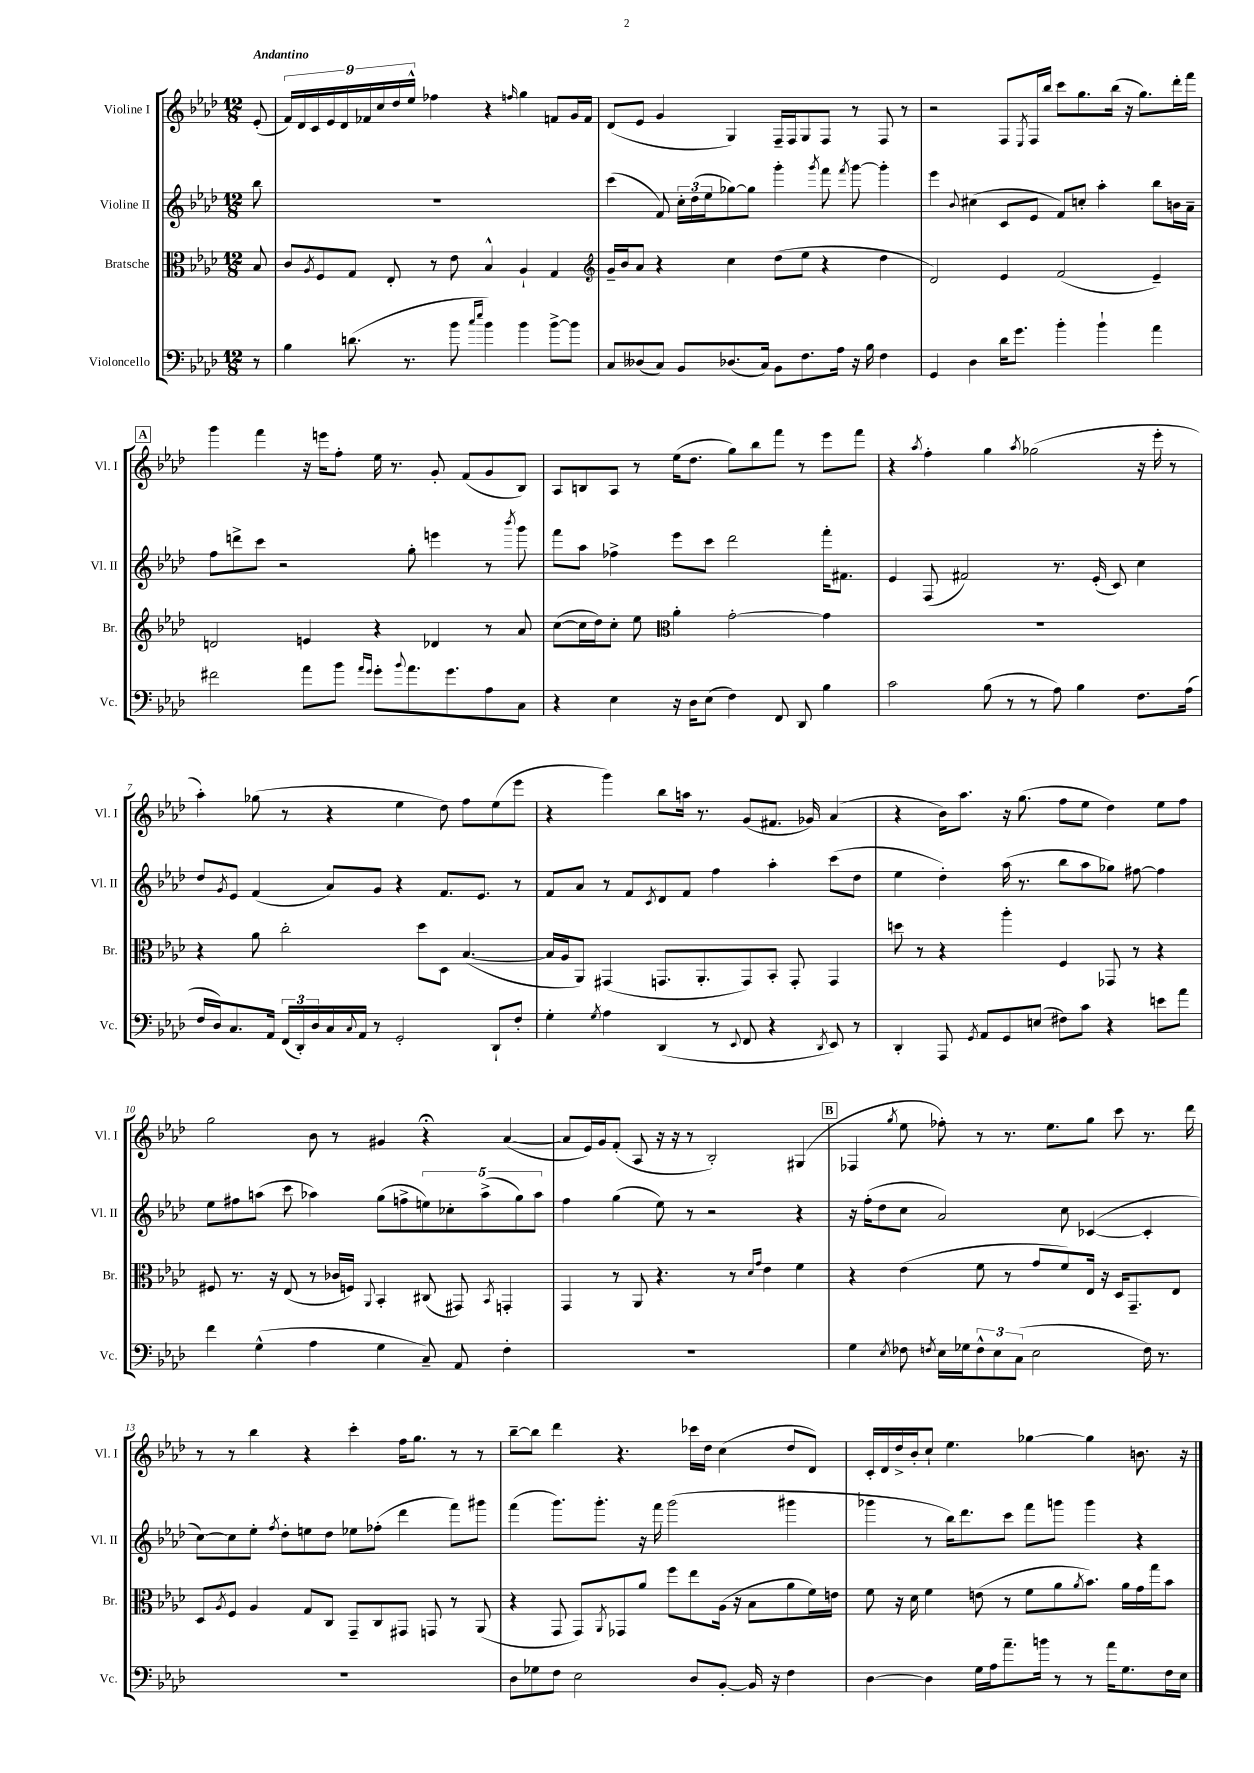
<<
\new StaffGroup <<
\new Staff = "s0" \with { instrumentName = "Violine I" shortInstrumentName = "Vl. I" } {
    \clef treble \key aes \major \numericTimeSignature \time 12/8 \partial 8 \tempo "Andantino"
    ees'8-.( |
    \tuplet 9/8 { f'16) des'16 c'16 ees'16 des'16 fes'16 c''16 des''16 ees''16-^ } fes''4 r4 \grace { f''16 } g''4 f'8 g'16 f'16 |
    des'8( ees'8 g'4 g4) f16-- f16 g8 f8 r8 f8 r8 |
    r2 f8 \acciaccatura { ees8 } f16 bes''16 c'''8 g''8. bes''16( r16 g''8.) des'''16-. f'''16 |
    \mark \markup { \box "A" } g'''4 f'''4 r16 e'''16 f''8-. ees''16 r8. g'8-. f'8( g'8 bes8) |
    aes8 b8 aes8 r8 ees''16( des''8. g''8) bes''8 f'''8 r8 ees'''8 f'''8 |
    r4 \acciaccatura { aes''8 } f''4-. g''4 \acciaccatura { aes''8 } ges''2( r16 ees'''16-. r8 |
    aes''4-.) ges''8( r8 r4 ees''4 des''8) f''8 ees''8( ees'''8 |
    r4 g'''4) bes''8 a''16 r8. g'8( fis'8. ges'16) aes'4( |
    r4 bes'16) aes''8. r16 g''8.( f''8 ees''8 des''4) ees''8 f''8 |
    g''2 bes'8 r8 gis'4 r4\fermata aes'4~( |
    aes'8 ees'16) g'16 f'8-.( aes8 r16 r16 r8 bes2-.) gis4( |
    \mark \markup { \box "B" } fes4 \acciaccatura { g''8 } ees''8 fes''8-.) r8 r8. ees''8. g''8 c'''8 r8. des'''16 |
    r8 r8 bes''4 r4 c'''4-. f''16 g''8. r8 r8 |
    bes''8~-- bes''8 des'''4 r4. ces'''16 des''16 c''4( des''8 des'8) |
    c'16-. des'16 des''16-> bes'16-. c''8-! ees''4. ges''4~ ges''4 b'8. r16 \bar "|." |
}
\new Staff = "s1" \with { instrumentName = "Violine II" shortInstrumentName = "Vl. II" } {
    \clef treble \key aes \major \numericTimeSignature \time 12/8 \partial 8
    bes''8 |
    R1. |
    c'''4( f'8) \tuplet 3/2 { c''16-. des''16( ees''16 } ges''8~) ges''8 g'''4-. \acciaccatura { g'''8 } f'''8 \acciaccatura { f'''8 } g'''8~ g'''4-. |
    ees'''4 \appoggiatura { bes'8 } cis''4( c'8 ees'8 f'8) c''8-. aes''4-. bes''8 b'16 aes'16-- |
    \mark \markup { \box "A" } f''8 d'''8-> c'''8 r2 g''8-. e'''4 r8 \acciaccatura { bes'''8 } g'''8 |
    f'''8 aes''8 fes''4-> ees'''8 c'''8 des'''2 f'''16-. fis'8. |
    ees'4 f8( fis'2) r8. ees'16-.( c'8) c''4 |
    des''8 \acciaccatura { g'8 } ees'8 f'4( aes'8) g'8 r4 f'8. ees'8. r8 |
    f'8 aes'8 r8 f'8 \acciaccatura { c'8 } des'8 f'8 f''4 aes''4-. c'''8( des''8 |
    ees''4 des''4-.) aes''16( r8. bes''8 aes''8 ges''8) fis''8~ fis''4 |
    ees''8 fis''8 a''8( c'''8 aes''4) g''8( f''8-> \tuplet 5/4 { e''8) ces''8-. aes''8->( g''8) aes''8 } |
    f''4 g''4( ees''8) r8 r2 r4 |
    \mark \markup { \box "B" } r16 f''16-.( des''8 c''8 aes'2) c''8 ces'4~( ces'4-. |
    c''8~) c''8 ees''8-. \acciaccatura { f''8 } des''8-. e''8 des''8 ees''8 fes''8-.( des'''4 f'''8) gis'''8 |
    f'''4( g'''8.) g'''8.-. r16 f'''16 g'''2( gis'''4 |
    ges'''4 r8 bes''16) des'''8. c'''8 f'''8 g'''8 g'''4 r4 \bar "|." |
}
\new Staff = "s2" \with { instrumentName = "Bratsche" shortInstrumentName = "Br." } {
    \clef alto \key aes \major \numericTimeSignature \time 12/8 \partial 8
    bes8 |
    c'8 \acciaccatura { aes8 } f8 g8 ees8-. r8 ees'8 bes4-^ aes4-! g4 |
    \clef treble g'16-- bes'16 aes'8 r4 c''4 des''8( ees''8 r4 des''4 |
    des'2) ees'4 f'2( ees'4--) |
    \mark \markup { \box "A" } d'2 e'4 r4 des'4 r8 aes'8 |
    c''8~( c''16 des''16) c''8-. ees''8 \clef alto aes'4-. g'2~-. g'4 |
    R1. |
    r4 aes'8 c''2-. des''8 des8 bes4.~( |
    bes16 aes16 aes,8) gis,4( g,8. aes,8.-. g,8) bes,8-. g,8-. g,4 |
    d''8 r8 r4 aes''4-. f4 ges,8 r8 r4 |
    fis8 r8. r16 ees8( r8 ces'16 f16) \appoggiatura { aes,8 } bes,4-. cis8( gis,8) \acciaccatura { bes,8 } g,4-. |
    g,4 r8 aes,8 r4. r8 \grace { des'16 g'16 } ees'4 f'4 |
    \mark \markup { \box "B" } r4 ees'4( f'8 r8 g'8 f'8) ees16 r16 des16 g,8.-- ees8 |
    des8 \acciaccatura { aes8 } f8 aes4 g8 c8 g,8-- c8 gis,8 g,8 r8 aes,8( |
    r4 g,8 g,8) \acciaccatura { aes,8 } ges,8 aes'8 f''8 ees''8 aes16( r16 bes8 aes'8 f'16) e'16 |
    f'8 r16 des'16 f'4 e'8( r8 f'8 aes'8 \acciaccatura { aes'8 } bes'8.) aes'16 g'16 g''16 bes'8 \bar "|." |
}
\new Staff = "s3" \with { instrumentName = "Violoncello" shortInstrumentName = "Vc." } {
    \clef bass \key aes \major \numericTimeSignature \time 12/8 \partial 8
    r8 |
    bes4 d'8.( r8. bes'8 \grace { c''16 ees''16 } bes'4) bes'4 bes'8~-> bes'8 |
    c8 deses8( c8) bes,8 des8.( c16) bes,8 f8. aes16 r16 bes16 f4 |
    g,4 des4 des'16 g'8. bes'4-. bes'4-! aes'4 |
    \mark \markup { \box "A" } fis'2 aes'8 bes'8 \grace { aes'16 g'16 } g'8-. \appoggiatura { bes'8 } aes'8. g'8. aes8 c8 |
    r4 ees4 r16 des16 ees8( f4) f,8 des,8 bes4 |
    c'2 bes8( r8 r8 aes8) bes4 f8. aes16( |
    f16 des16) c8. aes,16 \tuplet 3/2 { f,16( des,16-.) des16 } c16 \appoggiatura { c8 } aes,16 r8 g,2-. des,8-! f8-. |
    g4-. \acciaccatura { g8 } aes4 des,4( r8 \appoggiatura { ees,8 } f,8 r4 \acciaccatura { des,8 } ees,8) r8 |
    des,4-. aes,,8 \acciaccatura { g,8 } aes,8 g,8 e8( fis8) c'8 r4 e'8 aes'8 |
    f'4 g4-^( aes4 g4 c8--) aes,8 f4-. |
    R1. |
    \mark \markup { \box "B" } g4 \acciaccatura { ees8 } fes8 \acciaccatura { f8 } ees16 ges16 \tuplet 3/2 { f8-^ ees8 c8( } ees2 f16) r8. |
    R1. |
    des8 ges8 f8 ees2 des8 bes,8~-. bes,16 r16 f4 |
    des4~ des4 g16 aes16 aes'8.-- b'16 r8 r8 aes'16 g8. f16 ees16 \bar "|." |
}
>>
>>
